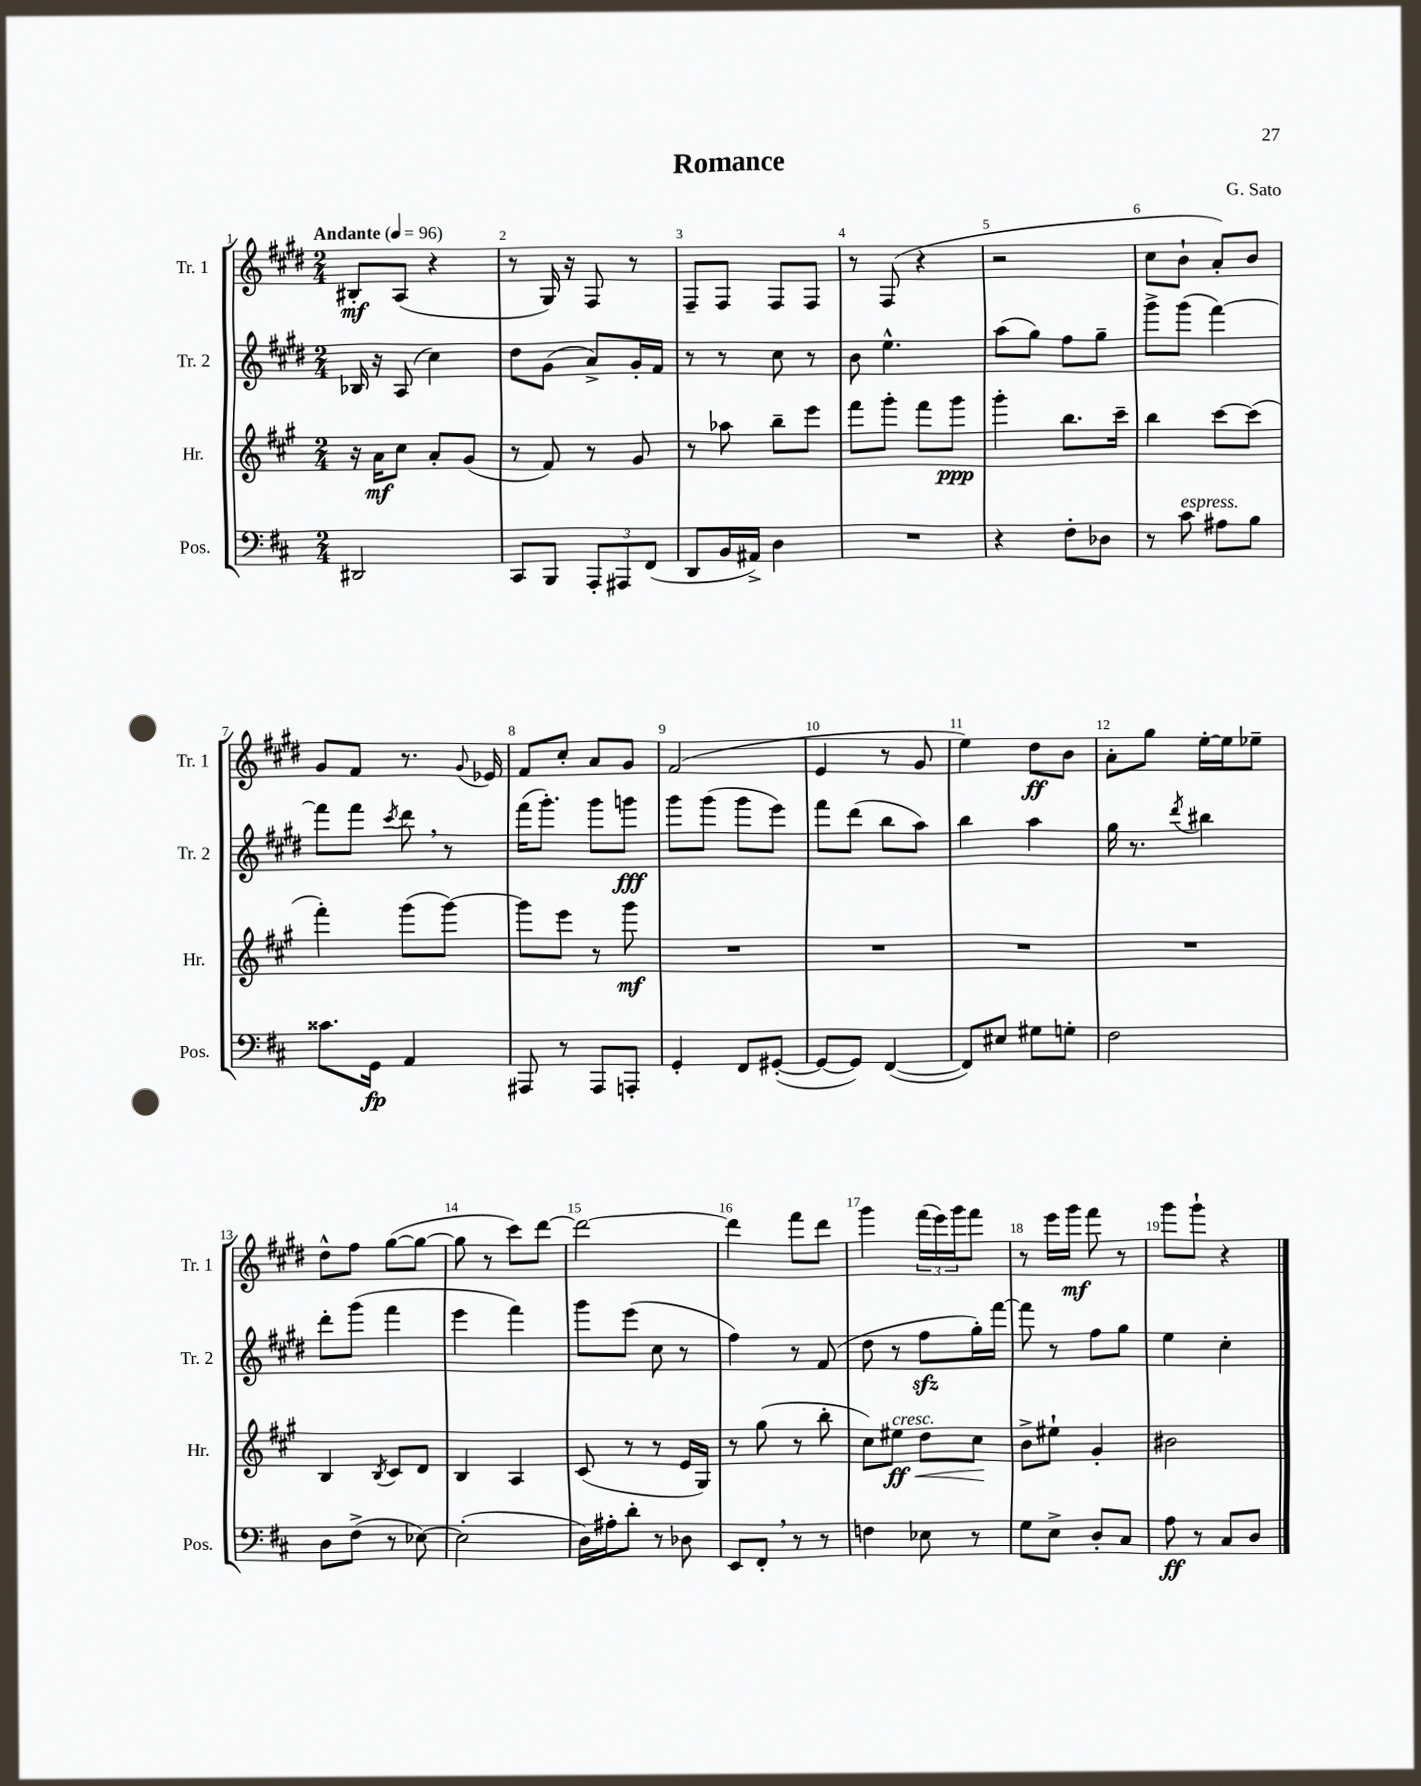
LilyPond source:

\header { title = "Romance" composer = "G. Sato" }
<<
\new StaffGroup <<
\new Staff = "s0" \with { instrumentName = "Tr. 1" shortInstrumentName = "Tr. 1" } {
    \clef treble \key e \major \numericTimeSignature \time 2/4 \tempo "Andante" 4 = 96
    bis8-.\mf a8( r4 |
    r8 gis16) r16 fis8 r8 |
    fis8-- fis8 fis8 fis8 |
    r8 fis8( r4 |
    r2 |
    cis''8 b'8-! a'8-.) b'8 |
    gis'8 fis'8 r8. \appoggiatura { gis'8 } ees'16 |
    fis'8 cis''8-. a'8 gis'8 |
    fis'2( |
    e'4 r8 gis'8 |
    e''4) dis''8\ff b'8 |
    a'8-. gis''8 e''16~-. e''16 ees''8-- |
    dis''8-^ fis''8 gis''8~( gis''8~ |
    gis''8 r8 cis'''8) dis'''8~ |
    dis'''2~ |
    dis'''4 fis'''8 dis'''8 |
    gis'''4 \tuplet 3/2 { fis'''16( e'''16) gis'''16 } fis'''8 |
    r8 e'''16 gis'''16\mf fis'''8 r8 |
    gis'''8 gis'''8-! r4 \bar "|." |
}
\new Staff = "s1" \with { instrumentName = "Tr. 2" shortInstrumentName = "Tr. 2" } {
    \clef treble \key e \major \numericTimeSignature \time 2/4
    bes16 r16 a8( cis''4) |
    dis''8 gis'8( a'8->) gis'16-. fis'16 |
    r8 r8 cis''8 r8 |
    b'8 e''4.-^ |
    a''8( gis''8) fis''8 gis''8-- |
    gis'''8-> gis'''8( fis'''4~) |
    fis'''8 fis'''8 \acciaccatura { cis'''8 } dis'''8 \breathe r8 |
    fis'''16( gis'''8.-.) gis'''8 g'''8\fff |
    gis'''8 gis'''8( gis'''8 e'''8) |
    fis'''8 dis'''8( b''8 a''8) |
    b''4 a''4 |
    gis''16 r8. \acciaccatura { dis'''8 } bis''4 |
    dis'''8-. gis'''8( fis'''4 |
    e'''4 fis'''4) |
    gis'''8 e'''8( cis''8 r8 |
    fis''4) r8 fis'8( |
    dis''8 r8 fis''8\sfz gis''16-.) fis'''16~ |
    fis'''8 r8 fis''8 gis''8 |
    e''4 cis''4-. \bar "|." |
}
\new Staff = "s2" \with { instrumentName = "Hr." shortInstrumentName = "Hr." } {
    \clef treble \key a \major \numericTimeSignature \time 2/4
    r16 a'16\mf cis''8 a'8-. gis'8( |
    r8 fis'8) r8 gis'8 |
    r8 aes''8 b''8-- e'''8 |
    fis'''8 gis'''8-. fis'''8 gis'''8\ppp |
    gis'''4-. b''8. cis'''16-- |
    b''4 cis'''8~ cis'''8( |
    fis'''4-.) gis'''8( gis'''8~) |
    gis'''8 e'''8 r8 gis'''8\mf |
    R2 |
    R2 |
    R2 |
    R2 |
    b4 \acciaccatura { b8 } cis'8 d'8 |
    b4 a4 |
    cis'8( r8 r8 e'16 gis16) |
    r8 gis''8( r8 b''8-. |
    cis''8) eis''8\ff\<^\markup { \italic "cresc." } d''8 cis''8\! |
    b'8-> eis''8-! gis'4-. |
    bis'2 \bar "|." |
}
\new Staff = "s3" \with { instrumentName = "Pos." shortInstrumentName = "Pos." } {
    \clef bass \key d \major \numericTimeSignature \time 2/4
    dis,2 |
    cis,8 b,,8 \tuplet 3/2 { a,,8-. ais,,8 fis,8( } |
    d,8 b,16 ais,16->) d4 |
    R2 |
    r4 fis8-. des8 |
    r8 cis'8^\markup { \italic "espress." } ais8 b8 |
    cisis'8. g,16\fp a,4 |
    ais,,8 r8 ais,,8 a,,8-. |
    g,4-. fis,8 gis,8~-.( |
    gis,8~ gis,8) fis,4~( |
    fis,8) eis8 gis8 g8-. |
    fis2 |
    d8 fis8->( r8 ees8~) |
    ees2-.( |
    d16) ais16-. d'8-. r8 des8 |
    e,8 fis,8-. \breathe r8 r8 |
    f4 ees8 r8 |
    g8 e8-> d8-. cis8 |
    a8\ff r8 cis8 d8 \bar "|." |
}
>>
>>
\layout { \context { \Score \override BarNumber.break-visibility = ##(#f #t #t) barNumberVisibility = #all-bar-numbers-visible } }
